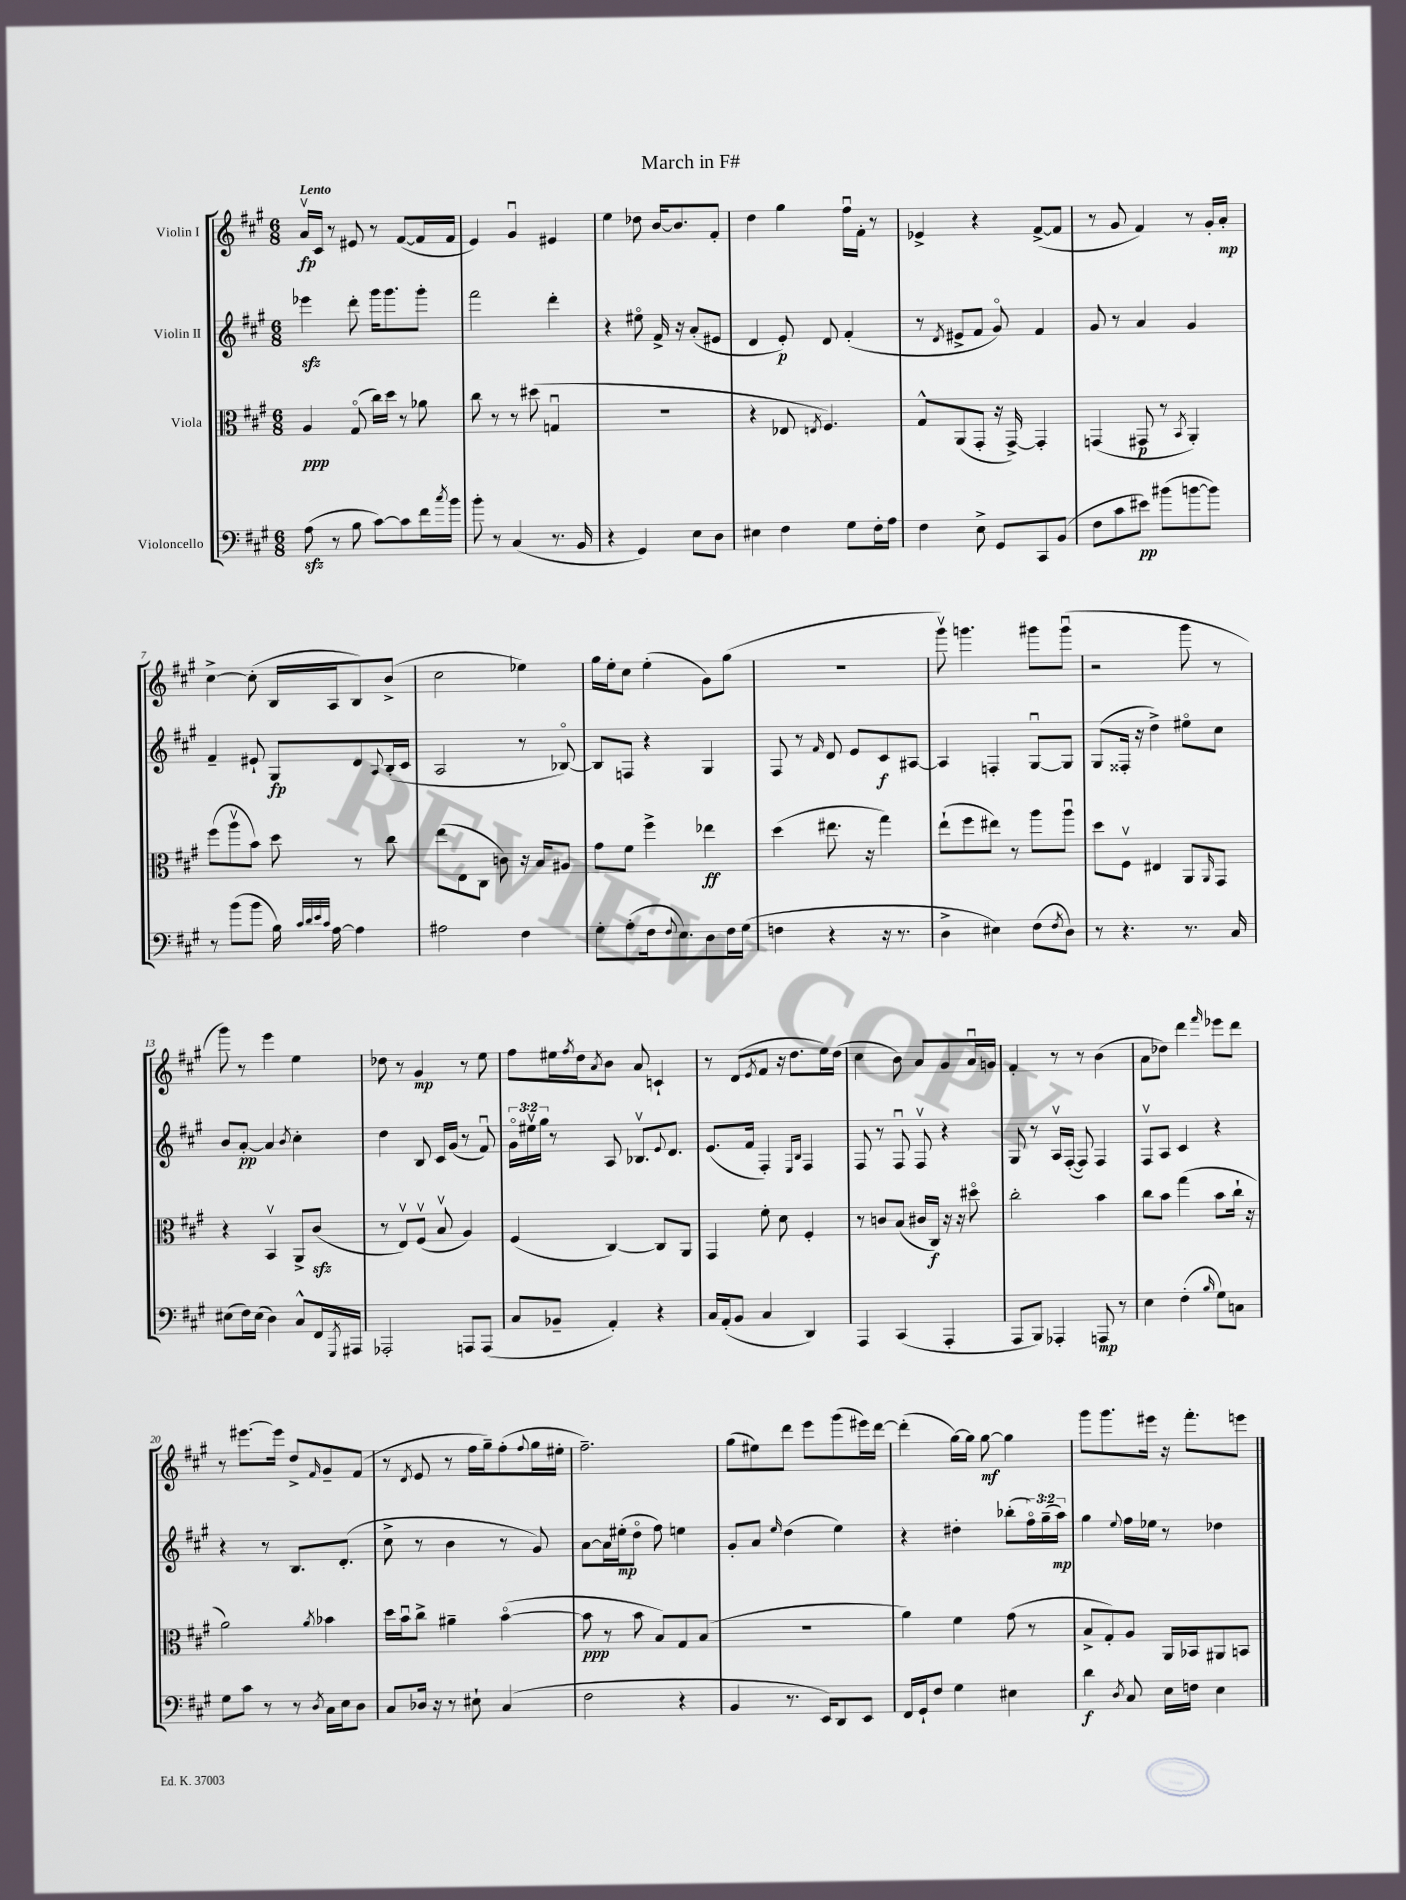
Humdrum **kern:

**kern	**kern	**kern	**kern
*staff4	*staff3	*staff2	*staff1
*clefF4	*clefC3	*clefG2	*clefG2
*k[f#c#g#]	*k[f#c#g#]	*k[f#c#g#]	*k[f#c#g#]
*M6/8	*M6/8	*M6/8	*M6/8
(8A	4A	4eee-	16av
.	.	.	16c#
8r	.	.	8r
8B	(8G#o	8ddd'	8e#
[8c#)	16cc#)	16ggg#	8r
.	16dd	8.ggg#	.
8c#]	8r	.	([8f#
16f#	8a-	8ggg#'	16f#]
8qcc#	.	.	.
16b	.	.	16f#
=	=	=	=
8b'	8cc#	2fff#	4e)
8r	8r	.	.
(4C#	8r	.	4g#u
.	(8dd#	.	.
8.r	4Gu	4ddd'	4e#
16BB	.	.	.
=	=	=	=
4r	2.r	4r	4ee
4GG#)	.	8ee#o	8dd-
.	.	16f#^	[16b
.	.	16r	8.b]
8E	.	(8a'	.
8D	.	8e#	8f#'
=	=	=	=
4E#	4r	4d	4dd
4F#	8E-	8e')	4gg#
.	8qE	.	.
.	4.F#)	8d	.
8G#	.	(4f#'	16ff#u
.	.	.	16f#'
16F#'	.	.	8r
16A	.	.	.
=	=	=	=
4F#	8G#^^	8r	4e-^
.	.	8qd	.
.	(8AA	8e#^	.
8E^	8GG#'	8f#	4r
8GG#	16r	8g#o)	.
.	[16GG#^)	.	.
8CC#	4GG#']	4f#	([8f#^
(8BB	.	.	8f#]
=	=	=	=
8F#	(4GG	8g#	8r
8c#	.	8r	8g#
8e#)	8GG#	4a	4f#)
(8b#	8r	.	.
.	8qBB	.	.
[8b	4AA')	4g#	8r
8b])	.	.	16g#'
.	.	.	16a'
=	=	=	=
8r	(8ff#	4f#~	[4cc#^
(8b	8aav	.	.
8b	8b)	8e#`	(8cc#']
16B)	8dd	8G#	16B
32qqc#	.	.	.
32qqd	.	.	.
32qqe	.	.	.
32qqc#	.	.	.
[16A	.	.	16A
4A]	8r	8d	8B)
.	.	8qqA	.
.	8cc#	(16B'	(8b^
.	.	16c#	.
=	=	=	=
2A#	(8ee	2A	2cc#
.	8E	.	.
.	8C#	.	.
.	8c)	.	.
4F#	16r	8r	4ee-)
.	16B	.	.
.	8A#	[8B-o)	.
=	=	=	=
8G#'	8g#	8B-]	16gg#
.	.	.	16ee'
(8A'	8f#	8F	8cc#
16F#	4ff#^	4r	(4ee'
8qqF#	.	.	.
8.E)	.	.	.
8D	4ee-	4G#	8g#)
16F#	.	.	(8gg#
(16G#	.	.	.
=	=	=	=
4F	(4dd	8F#	2.r
.	.	8r	.
.	.	16qqf#	.
4r	8.ee#	8d	.
.	.	8e	.
.	16r	.	.
16r	4gg#)	8c#	.
8.r	.	.	.
.	.	[8A#	.
=	=	=	=
4D^	(8ee`	4A#]	8ggg#v)
.	8ff#	.	4.ggg
4E#)	8ee#)	4F'	.
.	8r	.	.
(8F#	8aa	[8G#u	8ggg#
8qF#	.	.	.
8D)	8aau	8G#]	(8ggg#u
=	=	=	=
8r	8dd	(8G#	2r
4.r	8F#v	16F##'	.
.	.	16r	.
.	4E#	4dd^)	.
8.r	8AA	8ee#o	8ggg#
.	16qqAA	.	.
.	8GG#	8cc#	8r
16C#	.	.	.
=	=	=	=
(8E#	4r	8b	8ggg#)
16F#)	.	[8a'	8r
(16E#	.	.	.
4D)	4BBv	4a]	4eee
.	.	8qb	.
8C#^^	8AA^	4cc#'	4ee
16FF#	(8c#	.	.
8qGGG#	.	.	.
16AAA#	.	.	.
=	=	=	=
2AAA-'	8r	4dd	8dd-
.	8Ev)	.	8r
.	(8F#v	8B	4g#
.	8Bv	16c#	.
.	.	(16g#	.
8AAA	4A)	8r	8r
(8AAA	.	8f#u)	8ee
=	=	=	=
8C#	(4F#	24g#o	8ff#
.	.	24ee#v	.
.	.	24gg#	.
8BB-~	.	8r	16ee#
.	.	.	8qff#
.	.	.	16dd
.	.	.	8qa
4AA')	[4C#)	8A	8b
.	.	8.B-v	8a
4r	8C#]	.	4c`
.	.	8qqe	.
.	.	8.d	.
.	8AA	.	.
=	=	=	=
16C#	4GG#	(8.e	8r
(16AA'	.	.	.
8BB	.	.	(8d
.	.	16f#	.
.	.	.	8qe
4C#	8f#'	4F#')	8f#
.	8d	.	16r
.	.	.	8.dd
.	.	16qqE	.
.	.	16qqB	.
4DD)	4F#'	4F#	.
.	.	.	16ee)
.	.	.	(16dd
=	=	=	=
4AAA	8r	8F#	4cc#
.	8c	8r	.
(4CC#	(8B	8F#u	8b)
.	16c#	8F#v	8a
.	16C#)	.	.
4AAA'	16r	4r	8g#
.	16r	.	.
.	8dd#o	.	16au
.	.	.	16g
=	=	=	=
8AAA	2cc#'	8G#	4f#'
8BBB)	.	8r	.
4AAA-'	.	16Av	8r
.	.	([16F#'	.
.	.	8F#])	8r
8AAA	4b	4F#	(4b
8r	.	.	.
=	=	=	=
4E	8cc#	8F#v	8a
.	8b	8A	8dd-)
(4F#'	(4gg#	4c#	4ddd
16qqB	.	.	16qqfff#
8G#)	8b	4r	8eee-
8C	16cc#`	.	8ddd
.	16r	.	.
=	=	=	=
8G#	2a)	4r	8r
8c#	.	.	[8.eee#
8r	.	8r	.
.	.	.	16eee#]
8r	.	8.B	8dd^
8qD	8qa	.	16qqf#
16C#	4b-	.	8g#~
16E	.	(8.d'	.
8D	.	.	(8f#
=	=	=	=
8C#	16dd	8cc#^	8r
.	16bu	.	.
.	.	.	8qd
16D-	8cc#^	8r	8e
16r	.	.	.
8r	4a#~	4b	8r
8E#`	.	.	16ff#
.	.	.	16gg#~)
(4C#	([4bo	8r	(8ff#'
.	.	.	8qqff#
.	.	8g#)	16gg#
.	.	.	16ee#'
=	=	=	=
2F#	8b]	[8a	2.ff#~)
.	8r	16a]	.
.	.	(16ee#'	.
.	8b	8ddo	.
.	8B)	8ff#)	.
4r	8G#	4ee	.
.	(8B	.	.
=	=	=	=
4BB	2.r	8g#'	(8gg#
.	.	8a	8ee#)
.	.	16qqee	.
8.r	.	(4dd	8ddd
.	.	.	8eee
16EE)	.	.	.
8DD	.	4ee)	(8ggg#
8EE	.	.	16eee#)
.	.	.	[16ddd
=	=	=	=
16FF#	4a)	4r	(4ddd']
16GG#`	.	.	.
8F#	.	.	.
4G#	4f#	4dd#'	[16gg#)
.	.	.	16gg#]
.	.	.	[8gg#
4E#	(8g#	(8bb-'	4gg#]
.	8r	24ff#o)	.
.	.	(24gg#~	.
.	.	24aa)	.
=	=	=	=
4d	8B^	4gg#	8ggg#
.	8G#')	.	8.ggg#
8qD	.	8qqee	.
8C#	8A	16ff#	.
.	.	16ee-	16eee#
16E	16AA	8r	16r
16F	16BB-	.	8.fff#'
4E	8AA#	4dd-	.
.	8BB	.	8eee
==	==	==	==
*-	*-	*-	*-
